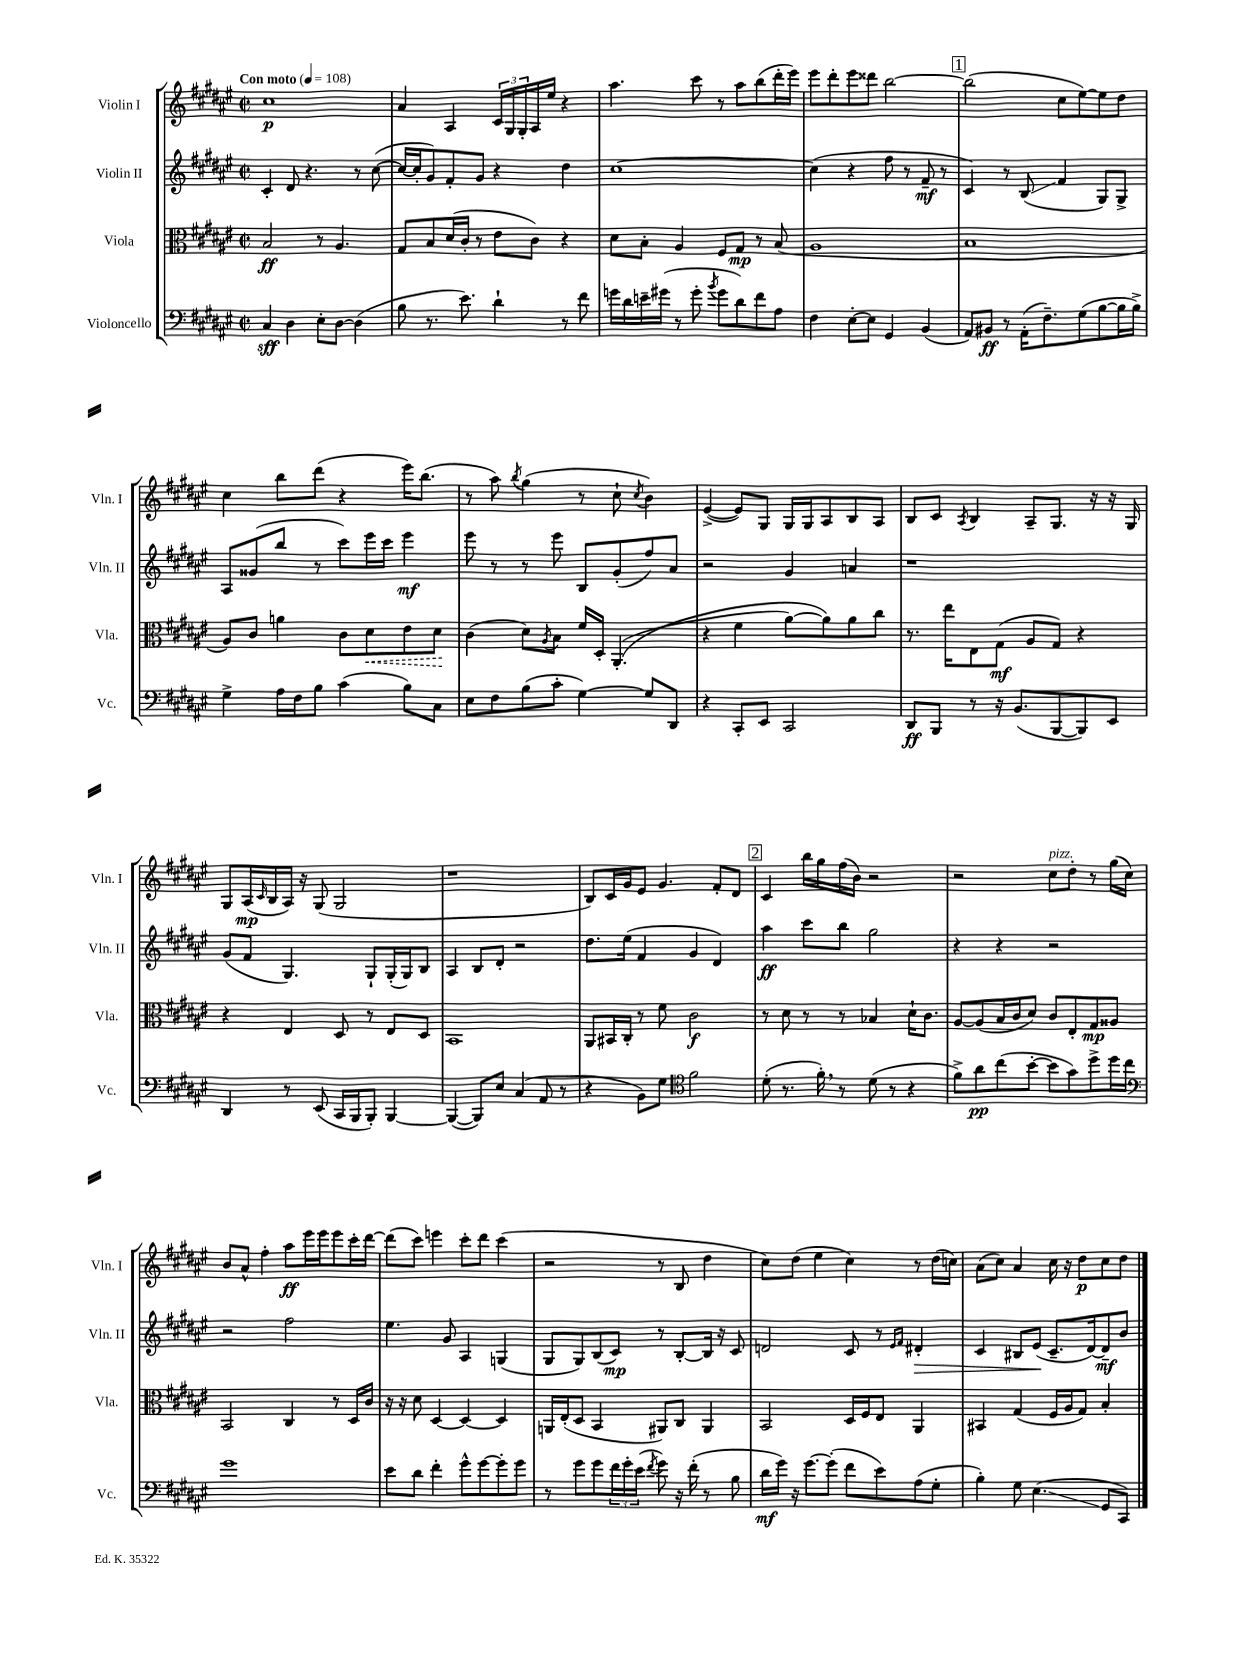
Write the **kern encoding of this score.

**kern	**kern	**kern	**kern
*staff4	*staff3	*staff2	*staff1
*clefF4	*clefC3	*clefG2	*clefG2
*k[f#c#g#d#a#e#]	*k[f#c#g#d#a#e#]	*k[f#c#g#d#a#e#]	*k[f#c#g#d#a#e#]
*M2/2	*M2/2	*M2/2	*M2/2
*met(c|)	*met(c|)	*met(c|)	*met(c|)
*MM108	*MM108	*MM108	*MM108
4C#	2B	4c#'	1cc#
4D#	.	8d#	.
.	.	4.r	.
8E#'	8r	.	.
[8D#	4.A#	.	.
(4D#]	.	8r	.
.	.	([8cc#	.
=	=	=	=
8B	8G#	16cc#_	4a#
.	.	16cc#']	.
8.r	8B	8g#)	.
.	(16d#	8f#'	4A#
8.e#)	16c#'	.	.
.	8r	8g#	.
4d#`	8e#	4r	24c#
.	.	.	24G#
.	.	.	24G#'
.	8c#)	.	16A#
.	.	.	16ee#
8r	4r	4dd#	4r
8f#	.	.	.
=	=	=	=
16g	8d#	[1cc#	4.aa#
16d#	.	.	.
16e~	8B'	.	.
(16g#	.	.	.
8r	4A#	.	.
8g#'	.	.	8ccc#
8qb	.	.	.
8g#	8F#	.	8r
8d#)	8G#	.	8aa#
8f#	8r	.	(8bb
8A#	(8B	.	16ddd#'
.	.	.	16eee#)
=	=	=	=
4F#	1A#	(4cc#]	8eee#
.	.	.	8ddd#'
[8E#'	.	4r	8eee#
8E#]	.	.	8ddd##
4GG#	.	8ff#	[2bb
.	.	8r	.
(4BB	.	8f#~	.
.	.	8r	.
=	=	=	=
8AA#)	1B	4c#)	(2bb]
8BB#	.	.	.
8r	.	8r	.
(16AA#'	.	(8B	.
8.F#~)	.	.	.
.	.	4f#	8cc#
(8G#	.	.	[8ee#)
[8B	.	8G#)	8ee#]
16B]	.	8G#^	8dd#
16B^)	.	.	.
=	=	=	=
4G#^	8A#)	8A#	4cc#
.	8c#	(8g##	.
16A#	4a	8bb	8bb
16F#	.	.	.
8B	.	8r	(8ddd#
(4c#	8c#	8ccc#)	4r
.	8d#	16eee#	.
.	.	16ccc#	.
8B)	8e#	4eee#	16eee#)
.	.	.	(8.bb
8C#	8d#	.	.
=	=	=	=
8E#	(4c#	8eee#	8r
8F#	.	8r	8aa#)
.	.	.	8qbb
(8B	8d#)	8r	(4gg#
.	8qA#	.	.
8c#'	8B	8eee#	.
[4G#)	16f#	8B	8r
.	16D#'	.	.
.	&((4.AA#'	(8g#'	8cc#`
.	.	.	8qcc#
8G#]	.	8ff#)	4b)
8DD#	.	8a#	.
=	=	=	=
4r	4r	2r	([4e#^
8CC#'	4f#	.	8e#])
8EE#	.	.	8G#
2CC#	[8a#)	4g#	16G#
.	.	.	16G#
.	8a#]&)	.	8A#
.	8a#	4a	8B
.	8cc#	.	8A#
=	=	=	=
8DD#	8.r	1r	8B
8BBB	.	.	8c#
.	16ee#	.	.
.	.	.	8qA#
8r	8E#	.	4B
16r	(8G#	.	.
(8.BB	.	.	.
.	8A#	.	8A#~
[8BBB	8G#)	.	8.G#
8BBB])	4r	.	.
.	.	.	16r
8EE#	.	.	16r
.	.	.	16G#
=	=	=	=
4DD#	4r	(8g#	8G#
.	.	8f#	(16A#
.	.	.	16qqc#
.	.	.	16B
8r	4E#	4.G#)	16A#)
.	.	.	16r
(8EE#	.	.	(8G#
16CC#	8D#	.	2G#
16BBB	.	.	.
8BBB')	8r	8G#`	.
[4BBB	8E#	(16G#'	.
.	.	16G#)	.
.	8D#	8B	.
=	=	=	=
(4BBB_	1BB	4A#	1r
8BBB])	.	8B	.
8E#	.	8d#'	.
(4C#	.	2r	.
8AA#	.	.	.
8r	.	.	.
=	=	=	=
4r	8AA#	8.dd#	8B)
.	16BB#	.	16c#
.	16C#'	(16ee#	16g#
8BB)	8r	4f#	8e#
8G#	8f#	.	4.g#
*clefC4	*	*	*
2f#	2c#	4g#	.
.	.	4d#)	8f#'
.	.	.	8d#
=	=	=	=
(8d#'	8r	4aa#	4c#
8.r	8d#	.	.
.	8r	8ccc#	16bb
16f#')	.	.	16gg#
8r	8r	8bb	(16ff#
.	.	.	16b)
(8d#	4B-	2gg#	2r
8r	.	.	.
4r	16d#`	.	.
.	8.c#	.	.
=	=	=	=
8f#^)	[8A#	4r	2r
8a#	(8A#]	.	.
(8cc#	16B	4r	.
.	16c#	.	.
[8b'	8d#)	.	.
8b]	8c#	2r	8cc#
8g#)	8E#'	.	8dd#'
8dd#^	8G#	.	8r
16dd#	8A##	.	(16gg#
16cc#	.	.	16cc#)
=	=	=	=
*clefF4	*	*	*
1g#	2BB	2r	8b
.	.	.	8a#^^
.	.	.	4ff#'
.	4C#	2ff#	8aa#
.	.	.	16eee#
.	.	.	16eee#
.	8r	.	8eee#
.	16D#	.	16ccc#'
.	16c#	.	[16ddd#
=	=	=	=
8e#	16r	4.ee#	(8ddd#]
.	16r	.	.
8d#	8d#	.	8ccc#)
4f#'	[4D#	.	4eee
.	.	8g#	.
8g#^^	4D#_	4A#	8ccc#'
[8g#	.	.	8ddd#
8g#']	4D#]	(4G	(4ccc#
8g#	.	.	.
=	=	=	=
8r	16AA	8G#	2r
.	(16E#'	.	.
8g#	8D#	8G#)	.
8g#	4BB	(8B	.
24f#	.	8c#)	.
24g#'	.	.	.
(24e#	.	.	.
8qf#	.	.	.
8g#)	8AA#)	8r	8r
16r	8C#	[8B'	8B
(16f#'	.	.	.
8r	4AA#	16B]	4dd#
.	.	16r	.
8B	.	8c#	.
=	=	=	=
16d#	2BB	2d	8cc#)
16g#)	.	.	.
16r	.	.	(8dd#
[8.g#	.	.	.
.	.	.	4ee#
(8g#']	.	.	.
8f#	16D#	8c#	4cc#)
.	16F#	.	.
8e#)	8E#	8r	.
.	.	16qqe#	.
.	.	16qqf#	.
(8A#	4AA#	4d#'	8r
8G#'	.	.	(16dd#
.	.	.	16cc)
=	=	=	=
4B')	4BB#	4c#	(8a#
.	.	.	8cc#)
8G#	(4G#	8B#	4a#
(4.E#	.	(8e#	.
.	16F#	8.c#~	16cc#
.	16A#	.	16r
.	8G#)	.	8dd#
.	.	[16d#)	.
8GG#	4B'	8d#~]	8cc#
8CC#)	.	8b	8dd#
==	==	==	==
*-	*-	*-	*-
